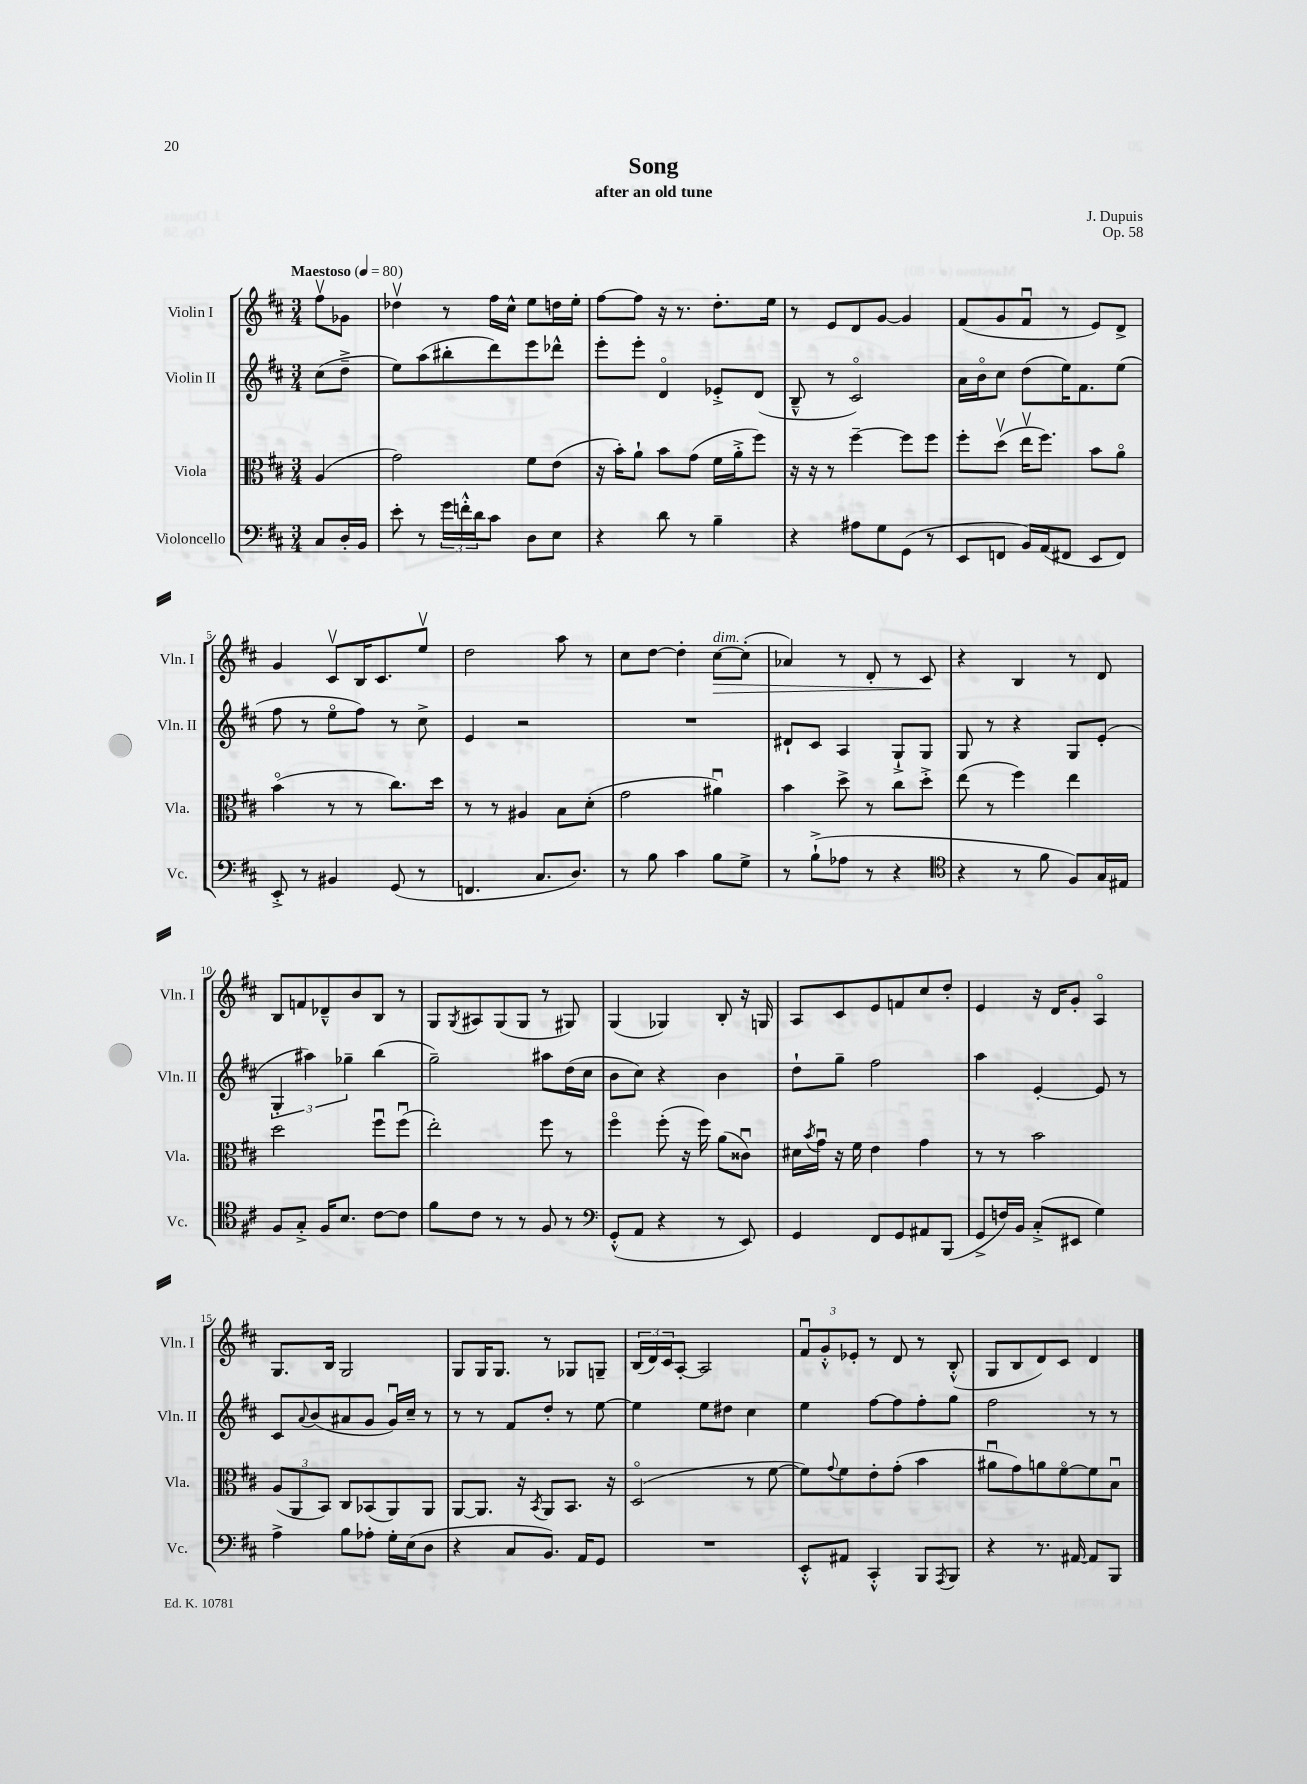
\header { title = "Song" composer = "J. Dupuis" subtitle = "after an old tune" opus = "Op. 58" }
<<
\new StaffGroup <<
\new Staff = "s0" \with { instrumentName = "Violin I" shortInstrumentName = "Vln. I" } {
    \clef treble \key d \major \numericTimeSignature \time 3/4 \partial 4 \tempo "Maestoso" 4 = 80
    fis''8\upbow ges'8 |
    des''4\upbow r8 fis''16 cis''16-^ e''8 d''16 e''16-. |
    fis''8~ fis''8 r16 r8. d''8.-. e''16 |
    r8 e'8 d'8 g'8~ g'4 |
    fis'8( g'8 fis'8\downbow r8 e'8) d'8-> |
    g'4 cis'8\upbow b16 cis'8. e''8\upbow |
    d''2 a''8 r8 |
    cis''8 d''8~ d''4-. cis''8~\>^\markup { \italic "dim." } cis''8-.( |
    aes'4) r8 d'8-. r8 cis'8\! |
    r4 b4 r8 d'8 |
    b8 f'8 des'8---^ b'8 b8 r8 |
    g8 \acciaccatura { g8 } ais8 g8( g8 r8 gis8) |
    g4( ges4) b8-. r16 g16 |
    a8 cis'8 e'8 f'8 cis''8 d''8-. |
    e'4 r16 d'16 g'8-. a4\flageolet |
    g8. b16 g2 |
    g8 g16 g8. r8 ges8 g8-- |
    \tuplet 3/2 { b16( d'16) cis'16 } a8~-. a2 |
    \tuplet 3/2 { fis'8\downbow g'8-.-^ ees'8-. } r8 d'8 r8 b8-.-^( |
    g8 b8 d'8) cis'8 d'4 \bar "|." |
}
\new Staff = "s1" \with { instrumentName = "Violin II" shortInstrumentName = "Vln. II" } {
    \clef treble \key d \major \numericTimeSignature \time 3/4 \partial 4
    cis''8( d''8---> |
    e''8) a''8( bis''8-. d'''8) e'''8 des'''8-^ |
    e'''8-. e'''8-. d'4\flageolet ees'8-.-> d'8( |
    b8---^ r8 cis'2\flageolet) |
    a'16 b'16\flageolet cis''8 d''8( e''16) fis'8. e''8( |
    fis''8 r8 e''8\flageolet fis''8) r8 cis''8-> |
    e'4 r2 |
    R2. |
    dis'8-! cis'8 a4 g8-!-> g8 |
    g8 r8 r4 g8 e'8-.( |
    \tuplet 3/2 { g4-. ais''4) ges''4-- } b''4( |
    g''2--) ais''8 d''16( cis''16 |
    b'8 cis''8) r4 b'4 |
    d''8-! g''8-- fis''2 |
    a''4 e'4~-. e'8 r8 |
    cis'8 \appoggiatura { a'8 } b'8( ais'8 g'8 g'16\downbow) cis''16-- r8 |
    r8 r8 fis'8 d''8-. r8 e''8~ |
    e''4 e''8 dis''8 cis''4 |
    e''4 fis''8~ fis''8 fis''8-. g''8 |
    fis''2 r8 r8 \bar "|." |
}
\new Staff = "s2" \with { instrumentName = "Viola" shortInstrumentName = "Vla." } {
    \clef alto \key d \major \numericTimeSignature \time 3/4 \partial 4
    a4( |
    g'2) fis'8 e'8( |
    r16 b'16-.) a'8-! b'8 g'8( fis'16 a'16-.-> fis''8) |
    r16 r16 r8 fis''4~-- fis''8 fis''8 |
    fis''8-. d''8\upbow( e''16\upbow fis''8.) b'8 a'8\flageolet |
    b'4\flageolet( r8 r8 cis''8.) d''16 |
    r8 r8 ais4 b8 d'8-.( |
    g'2 ais'4\downbow) |
    b'4 d''8-> r8 cis''8 d''8-.-> |
    e''8( r8 fis''4) e''4 |
    d''2 fis''8\downbow fis''8\downbow( |
    e''2-.) fis''8 r8 |
    fis''4\flageolet fis''8-.( r16 fis''16) a'8( cisis'8\downbow) |
    dis'16 \acciaccatura { b'8 } g'16\downbow r16 fis'16 e'4 g'4 |
    r8 r8 b'2 |
    \tuplet 3/2 { a8( a,8 b,8) } cis8 bes,8( a,8) a,8 |
    a,8~ a,8. r16 \acciaccatura { b,8 } a,8 b,8. r16 |
    d2\flageolet( r8 fis'8~ |
    fis'8) \appoggiatura { g'8 } fis'8 e'8-. g'8-.( b'4 |
    ais'8\downbow g'8) a'8 fis'8~\flageolet fis'8 b8\downbow \bar "|." |
}
\new Staff = "s3" \with { instrumentName = "Violoncello" shortInstrumentName = "Vc." } {
    \clef bass \key d \major \numericTimeSignature \time 3/4 \partial 4
    cis8 d16-. b,16 |
    e'8-. r8 \tuplet 3/2 { g'16 f'16-.-^ d'16 } cis'8 d8 e8 |
    r4 d'8 r8 b4-- |
    r4 ais8 g8 g,8( r8 |
    e,8 f,8 b,16) a,16( fis,8 e,8 fis,8) |
    e,8-.-> r8 bis,4 g,8( r8 |
    f,4. cis8. d8.) |
    r8 b8 cis'4 b8 g8-> |
    r8 b8-!->( aes8 r8 r4 |
    \clef tenor r4 r8 fis'8 fis8) g16 eis16 |
    fis8 g8-.-> fis16 b8. cis'8~ cis'8 |
    fis'8 cis'8 r8 r8 fis8 r8 |
    \clef bass g,8-.-^( a,8 r4 r8 e,8) |
    g,4 fis,8 g,8 ais,8 b,,8( |
    g,8-> f16) b,16 cis8-.->( eis,8 g4) |
    a4-> b8 aes8-. g16-. e16( d8 |
    r4 cis8 b,8.) a,16 g,8 |
    R2. |
    e,8-.-^ ais,8 cis,4-.-^ b,,8 \acciaccatura { a,,8 } b,,8 |
    r4 r8. ais,16~ ais,8 b,,8 \bar "|." |
}
>>
>>
